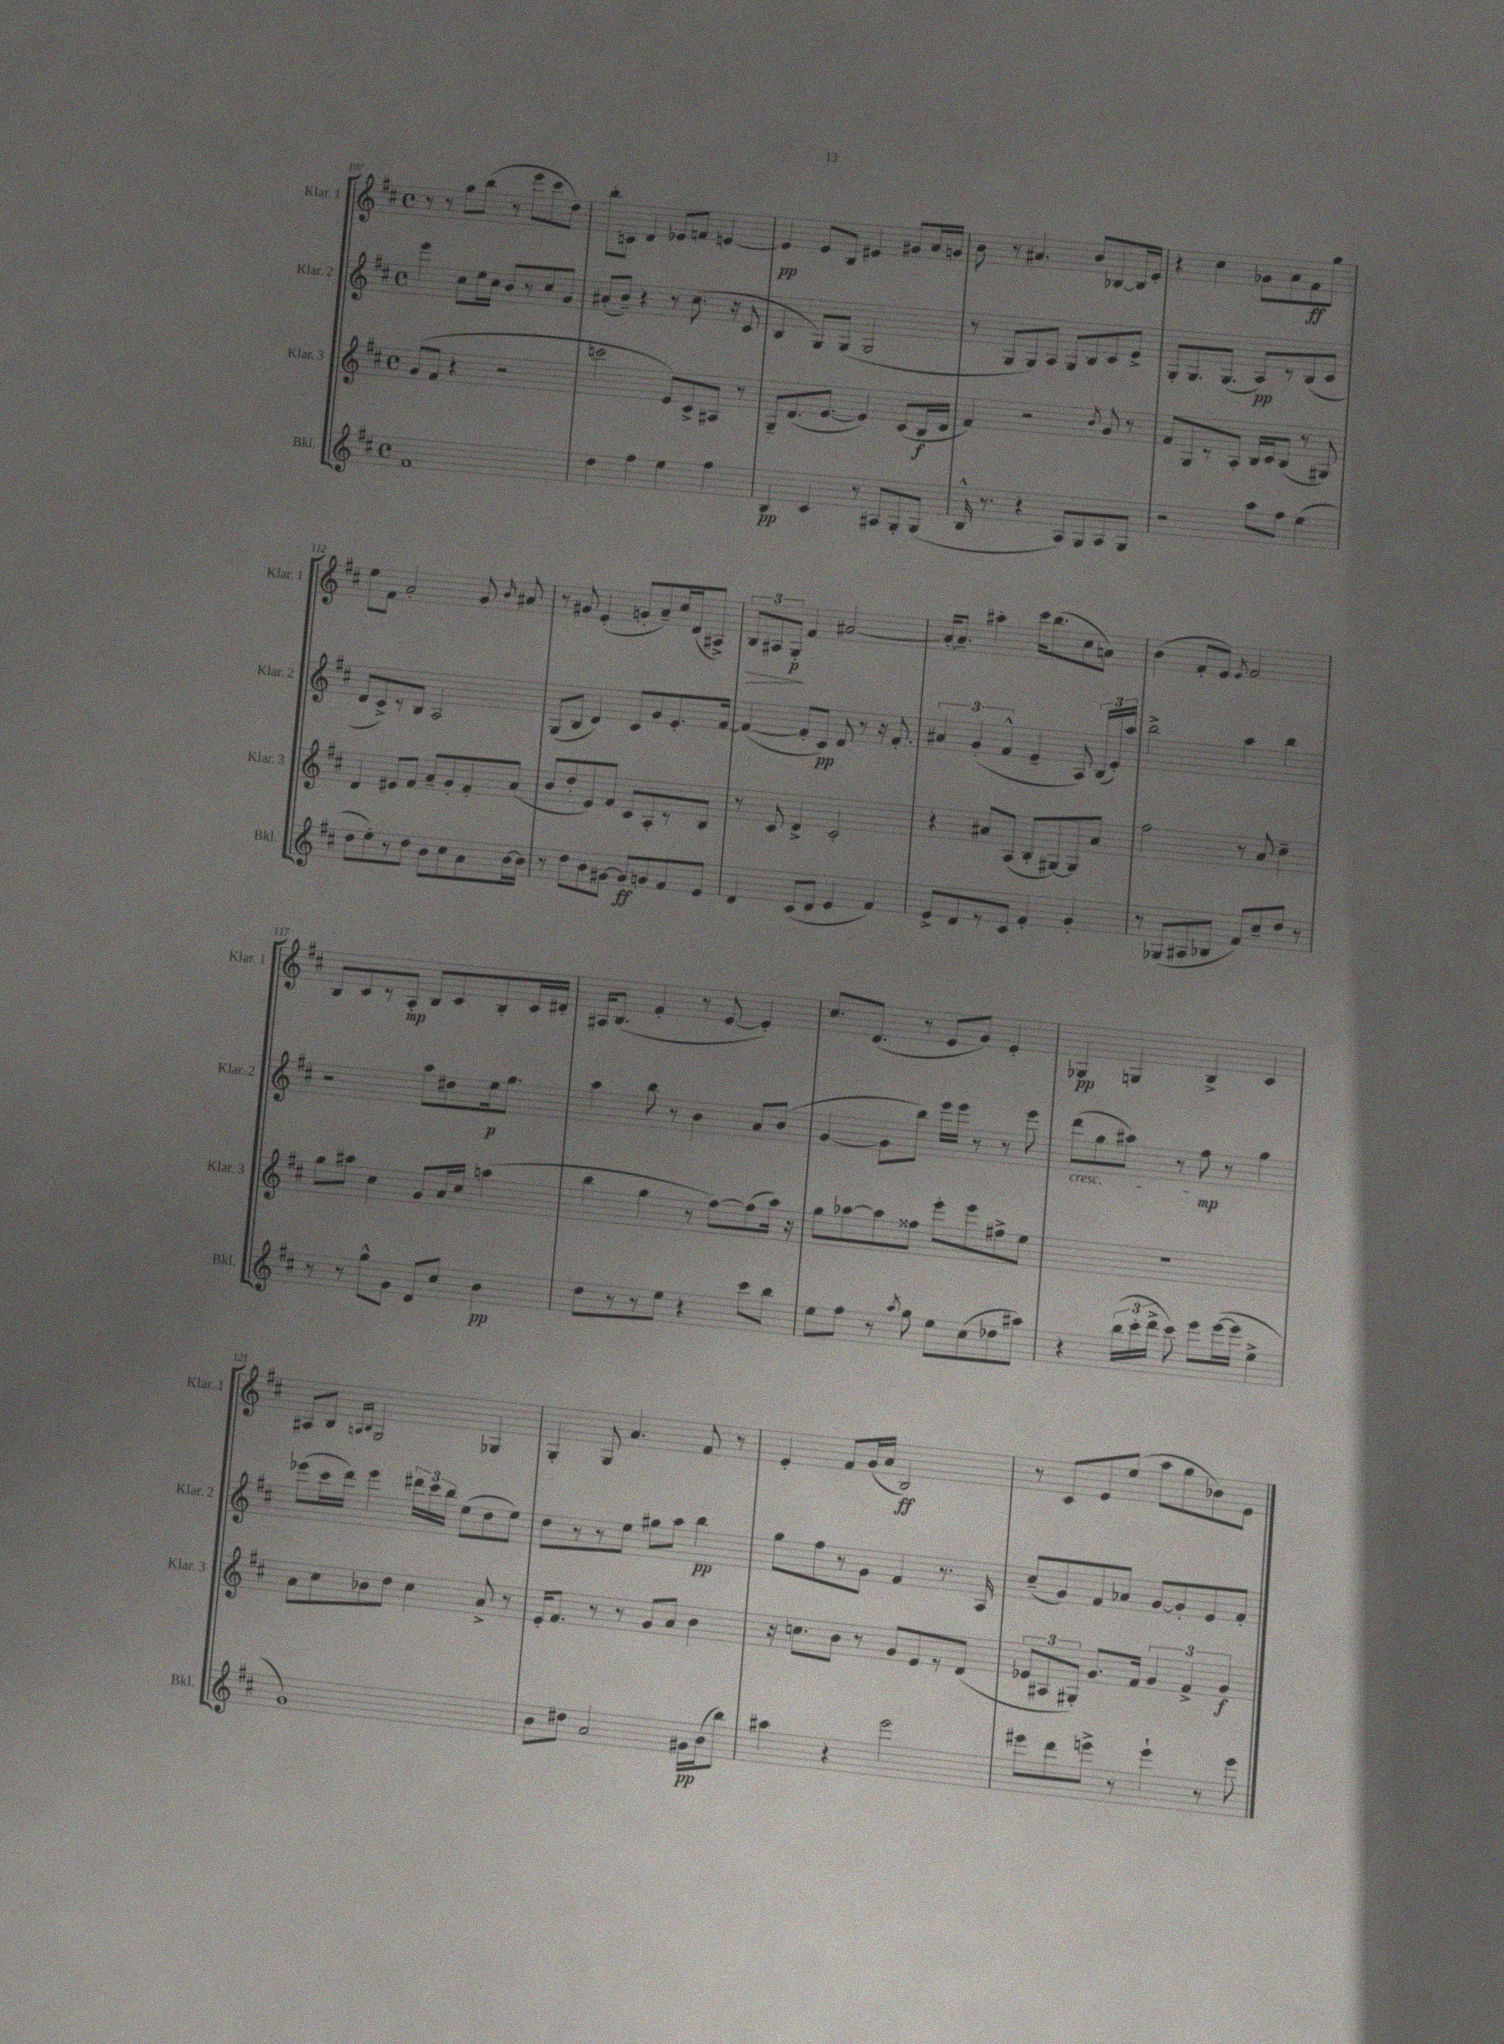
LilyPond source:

<<
\new StaffGroup <<
\new Staff = "s0" \with { instrumentName = "Klar. 1" shortInstrumentName = "Klar. 1" } {
    \clef treble \key d \major \defaultTimeSignature \time 4/4
    \autoBeamOff r8 r8 g''8[ b''8]( r8 e'''8[ cis'''8 d''8]) |
    b''8[-. c'8] d'4 ees'8[ f'8] e'4~ |
    e'4\pp e'8[ b8] eis'4 gis'8[ a'16 g'16] |
    b'8 r8 ais'4. b'8[ bes8~ bes16 e'16]-. |
    r4 cis''4 ges'8[ a'8 fis'8\ff g''8] |
    e''8[ fis'8] a'2-. g'8 \grace { b'16 } ais'8 |
    r8 gis'8 e'4-.( g'8[-. a'8--) cis''16 d'16( ais8]->) |
    \tuplet 3/2 { b8[\> ais8 g8]-.\p\! } fis'4 ais'2~ |
    ais'16[~-. ais'8.]-- ais''4-. cis'''16[ b''8.( cis''8 a'8]) |
    b'4( fis'8[-. e'8]) \acciaccatura { e'8 } fis'2 |
    b8[ cis'8 r8 a8]-.\mp b8[ cis'8 b8-. cis'16 dis'16]-. |
    ais16[ b8.]( fis'4-. r8 e'8~ e'4-.) |
    cis''8.[ d'8.]( r8 e'8[ g'8]) e'4-. |
    ges4\pp g4 b4-> cis'4 |
    ais8[ b8] \grace { a16[ b16] } g2 ges4 |
    g4-. g8 a'4. fis'8 r8 |
    e'4-. fis'8[ g'16( a'16] b2\ff) |
    r8 cis'8[ e'8 e''8]( a''8[ g''8 bes'8) e'8] \bar "|." |
}
\new Staff = "s1" \with { instrumentName = "Klar. 2" shortInstrumentName = "Klar. 2" } {
    \clef treble \key d \major \defaultTimeSignature \time 4/4
    \autoBeamOff e'''4 cis''8[ e''16 cis''16] b'8[ r8 cis''8 g'8] |
    ais'8[-.( b'8]--) r4 r8 cis''8.( r16 cis'8 |
    b4 g8[) g8]( g2 |
    r8 g8[ g8) a8] g8[ b8 cis'8 e'8]-> |
    g8[-. g8. g8.]( a8[\pp) r8 b8( cis'8] |
    d'8[ cis'8->) r8 b8] a2 |
    g8[( b8] d'4) cis'8[ g'8 e'8.-. fis'16]~ |
    fis'4~( fis'8[-. cis'8]\pp) d'8 r8 r16 fis'8.-. |
    \tuplet 3/2 { ais'4 g'4-.( fis'4-^ } e'4-- a8) \tuplet 3/2 { b16[( e'16-.) a''16] } |
    b''2-> a''4 b''4 |
    r2 a''8[ dis''8 e''16\p g''8.] |
    a''4 b''8 r8 b'4 a'8[ b'8]( |
    g'4~ g'8[ b''8]) e'''16[ e'''16] r8 r8 e'''8 |
    d'''8[\cresc( g''8 ais''8]) r8 fis''8\mp\! r8 g''4 |
    ees'''8[( cis'''16 d'''16]) ees'''4 \tuplet 3/2 { dis'''16[ cis'''16 b''16] } e''8[( d''8 e''8]) |
    d''8[ r8 r8 e''8] gis''8[ a''8] b''4\pp |
    g''8[ fis''8 r8 g'8] fis'4 r8. a16 |
    cis''8[--( g'8) fis'8 aes'8] g'8[~ g'8-. e'8 fis'8]-. \bar "|." |
}
\new Staff = "s2" \with { instrumentName = "Klar. 3" shortInstrumentName = "Klar. 3" } {
    \clef treble \key d \major \defaultTimeSignature \time 4/4
    \autoBeamOff g'8[( fis'8] r4 r2 |
    c'''2 e'8[) cis'8-> ais8] r8 |
    g8[-- d'8.( e'8.]~ e'4) cis'8[( b16\f d'16] |
    fis'4) r2 \acciaccatura { b'8 } g'8 r8 |
    fis'8[ g8 r8 a8]-. b16[ cis'16 b8]( r8 gis8) |
    d'4 eis'8[ fis'8] a'8[-- g'8-. fis'8-. a'8]( |
    b'8[ d''8-. e'8) fis'8] cis'8[ a8-. r8 b8] |
    r8 cis'8 d'4-> cis'2-. |
    r4 ais'8[ a8]( b8[-. gis8~) gis8 ais'8] |
    fis''2 r8 a'8 cis''4-- |
    g''8[ ais''8] cis''4 g'8[ a'16 cis''16] a''4( |
    b''4 g''4 r8 fis''8[~) fis''8( a''16]) r16 |
    g''8[ aes''8~ aes''8 fisis''8] e'''8[-. e'''8 fis''8-> e''8] |
    R1 |
    a'8[ cis''8 bes'8 d''8] cis''4 a'8-> r8 |
    e'16[-. fis'8.] r8 r8 g'8[ a'8] b'4 |
    r16 c''8.[ b'8] r8 g'8[ e'8 r8 d'8]( |
    \tuplet 3/2 { ees'8[ ais8 gis8]-.) } g'8.[ fis'16] \tuplet 3/2 { g'4 fis'4-> g'4\f } \bar "|." |
}
\new Staff = "s3" \with { instrumentName = "Bkl." shortInstrumentName = "Bkl." } {
    \clef treble \key d \major \defaultTimeSignature \time 4/4
    \autoBeamOff fis'1 |
    d''4 fis''4 e''4 fis''4 |
    b4\pp cis'4 r8 ais8[ g8-. g8]( |
    b16-^ r8. r4 a8[) g8 a8 g8] |
    r2 a''8[ fis''8] e''4( |
    d''8[ e''8-.) r8 d''8] b'8[ cis''8 a'8 b'16~ b'16] |
    r8 d''8[ b'8 gis'8]~ gis'8[\ff g'8 fis'8 e'8] |
    d'4 cis'8[( d'8] e'4 fis'4) |
    e'8[-> d'8 r8 cis'8] fis'4-. g'4-. |
    r8 ges8[( ais8 bes8] fis'8[) cis''8-- d''8] r8 |
    r8 r8 g''8[-^ g'8] d'8[ cis''8] b'4\pp |
    d''8[ r8 r8 e''8] r4 cis'''8[ b''8] |
    e''8[ fis''8] r8 \acciaccatura { a''8 } g''8 e''8[ cis''8( des''8 ais''8]) |
    r4 \tuplet 3/2 { b''16[( cis'''16-. d'''16]-> } cis'''8) e'''8[ e'''16~( e'''16] e''4-> |
    g'1) |
    b'8[ dis''8] a'2 gis'16[\pp b'16( b''8]) |
    ais''4 r4 e'''2 |
    eis'''8[ d'''8 e'''8]-> r8 e'''4-! r8 e'''8 \bar "|." |
}
>>
>>
\layout { \context { \Score currentBarNumber = #107 } }
